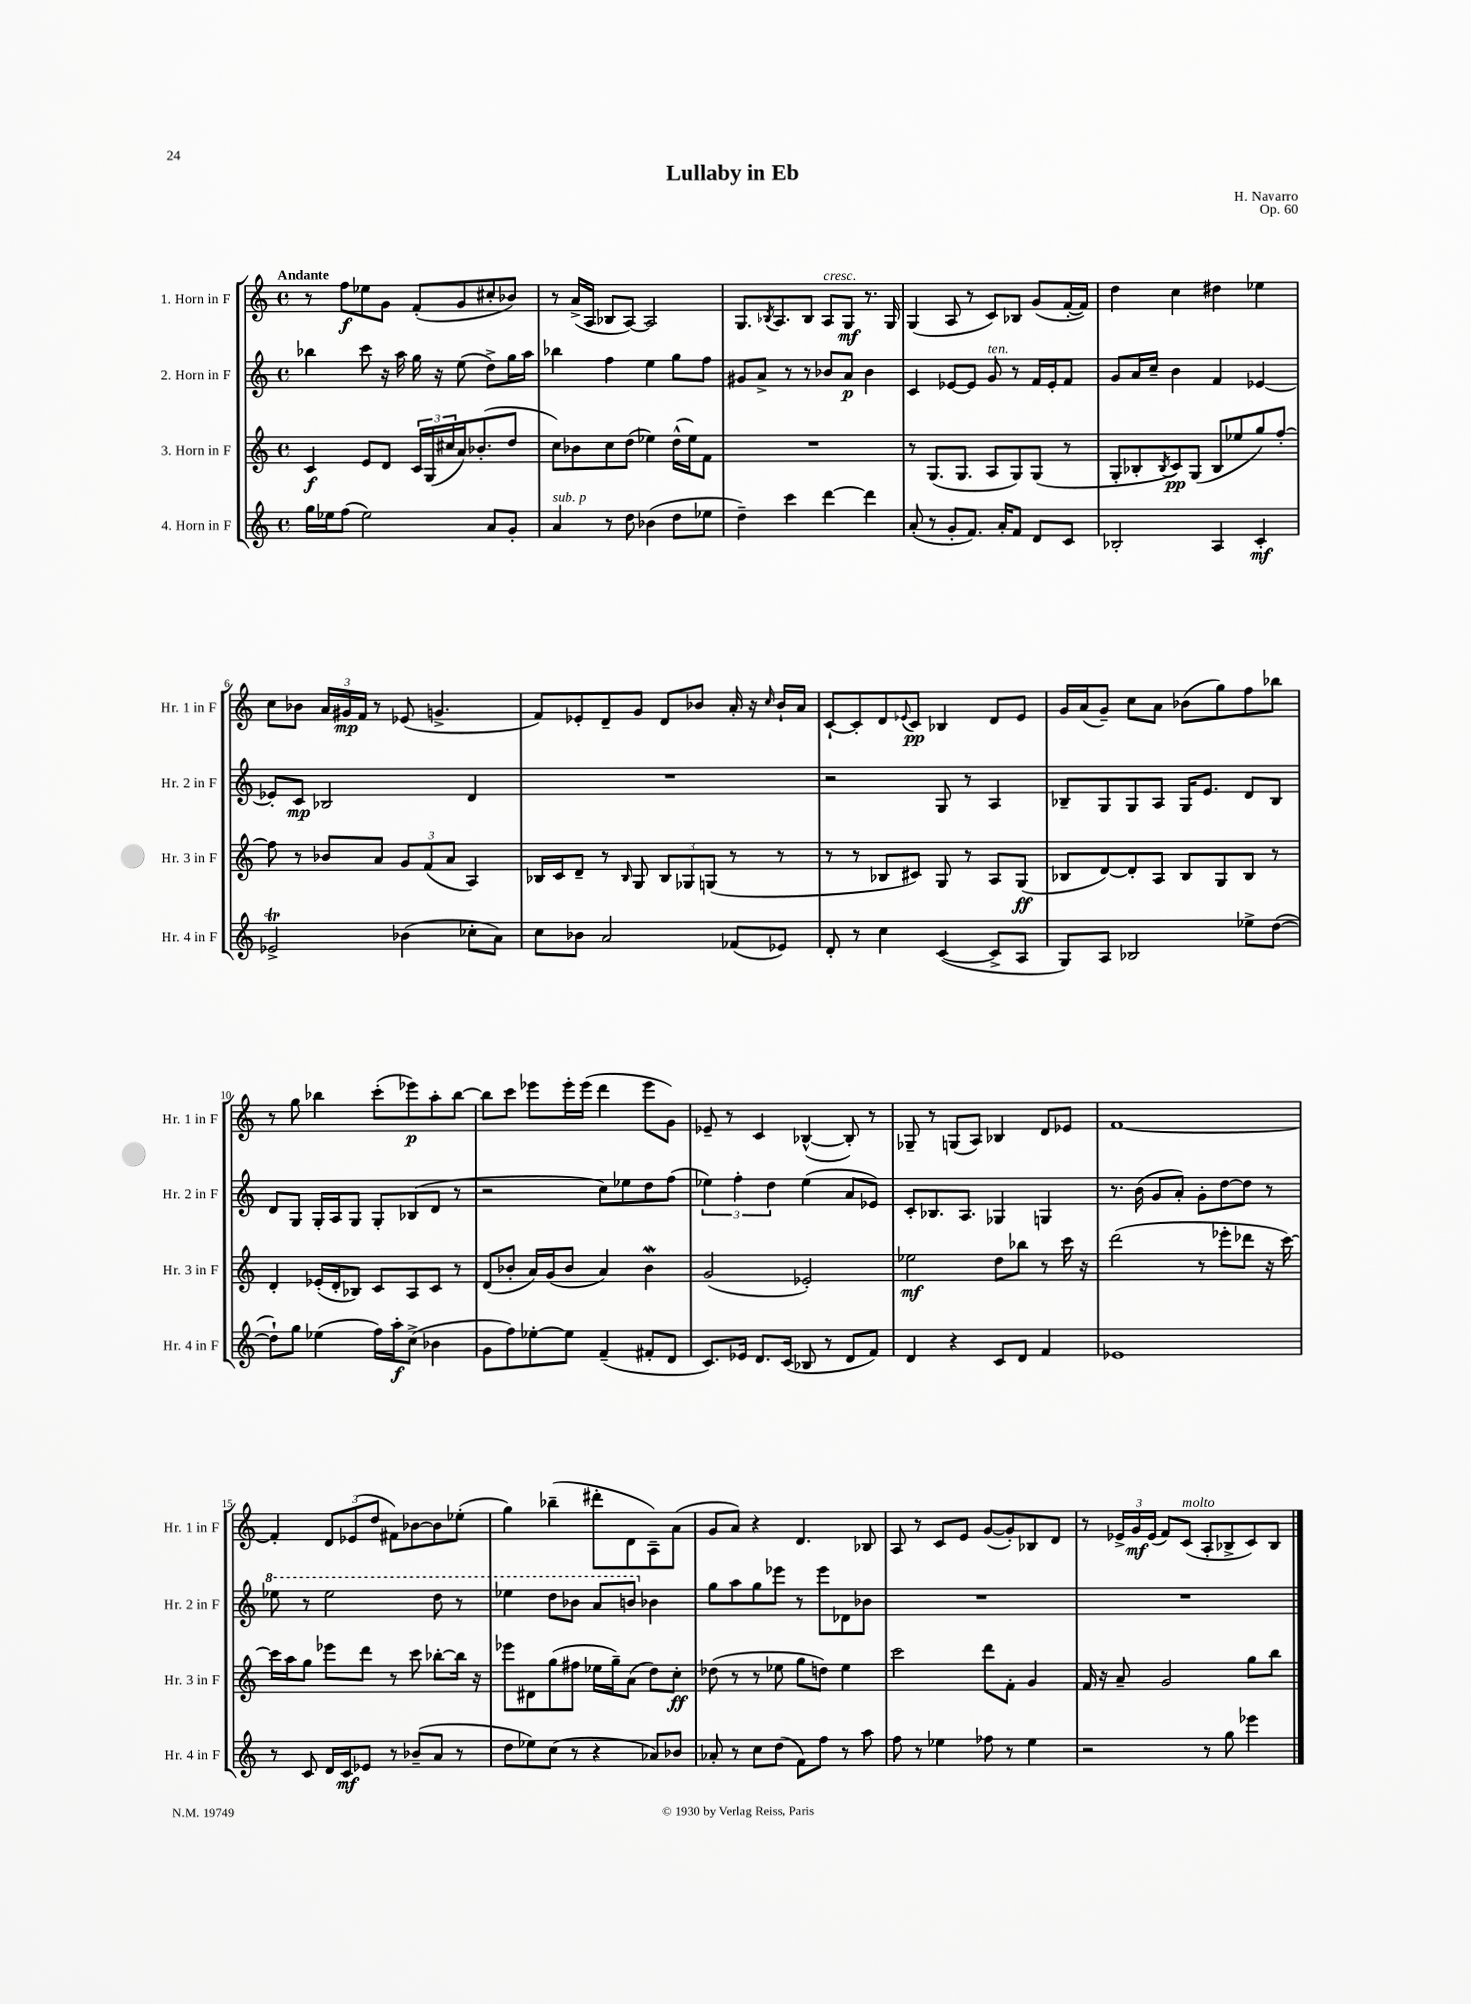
\header { title = "Lullaby in Eb" composer = "H. Navarro" opus = "Op. 60" }
<<
\new StaffGroup <<
\new Staff = "s0" \with { instrumentName = "1. Horn in F" shortInstrumentName = "Hr. 1 in F" } {
    \clef treble \key c \major \defaultTimeSignature \time 4/4 \tempo "Andante"
    r8 f''8\f ees''8 g'8 f'8-.( g'8 cis''8-. bes'8) |
    r8 a'16->( a16 bes8 a8~) a2 |
    g8. \acciaccatura { bes8 } a8. bes8 a8^\markup { \italic "cresc." } g8\mf r8. g16 |
    g4( a8 r8 c'8) bes8 g'8( f'16~-. f'16) |
    d''4 c''4 dis''4 ees''4 |
    c''8 bes'8 \tuplet 3/2 { a'16 gis'16\mp f'16 } r8 ees'8( g'4.-> |
    f'8) ees'8-. d'8-- g'8 d'8 bes'8 a'16-. r16 \grace { c''16 } bes'16-! a'16 |
    c'8~-! c'8-. d'8 \appoggiatura { ees'8 } c'8\pp bes4 d'8 ees'8 |
    g'16 a'16( g'8--) c''8 a'8 bes'8( g''8) f''8 bes''8 |
    r8 g''8 bes''4 c'''8-.( ees'''8\p) a''8-. bes''8~ |
    bes''8 c'''8 ees'''8 ees'''16-. ees'''16( d'''4 ees'''8 g'8) |
    ees'8-- r8 c'4 bes4~-^( bes8-.) r8 |
    ges8-- r8 g8( a8) bes4 d'8 ees'8 |
    f'1~ |
    f'4-. \tuplet 3/2 { d'8 ees'8( d''8 } fis'8) bes'8~ bes'8 ees''8-.( |
    g''4) bes''4--( dis'''8-. d'8 a8--) a'8( |
    g'8 a'8) r4 d'4. bes8 |
    a8 r8 c'8 e'8 g'8~( g'8-.) bes8 d'8 |
    r8 \tuplet 3/2 { ees'16-> g'16\mf ees'16( } f'8) c'8^\markup { \italic "molto" }( a8-. bes8-> c'8) bes8 \bar "|." |
}
\new Staff = "s1" \with { instrumentName = "2. Horn in F" shortInstrumentName = "Hr. 2 in F" } {
    \clef treble \key c \major \defaultTimeSignature \time 4/4
    bes''4 c'''8 r16 a''16 g''16 r16 e''8( d''8->) g''16 a''16 |
    bes''4 f''4 e''4 g''8 f''8 |
    gis'8 a'8-> r8 r8 bes'8 a'8\p bes'4 |
    c'4 ees'8~ ees'8 g'8^\markup { \italic "ten." } r8 f'16 ees'16-. f'8 |
    g'8 a'16 c''16-- b'4 f'4 ees'4~ |
    ees'8-. c'8\mp bes2 d'4 |
    R1 |
    r2 g8 r8 a4 |
    bes8-- g8 g8 a8 g16 e'8. d'8 bes8 |
    d'8 g8 g16-. a16 g8 g8-. bes8( d'8 r8 |
    r2 c''8) ees''8 d''8 f''8( |
    \tuplet 3/2 { ees''4) f''4-. d''4 } ees''4( a'8 ees'8) |
    c'8-. bes8. a8. ges4 g4 |
    r8. b'16( g'8 a'8-.) g'8-. d''8~ d''8 r8 |
    \ottava #1 ees'''8 r8 ees'''2 d'''8 r8 |
    ees'''4 d'''8 bes''8 a''8 b''8 \ottava #0 bes'4 |
    g''8 a''8 g''8 ees'''8 r8 ees'''8 des'8 bes'8 |
    R1 |
    R1 \bar "|." |
}
\new Staff = "s2" \with { instrumentName = "3. Horn in F" shortInstrumentName = "Hr. 3 in F" } {
    \clef treble \key c \major \defaultTimeSignature \time 4/4
    c'4\f e'8 d'8 \tuplet 3/2 { c'16 g16( cis''16 } a'16) bes'8.-.( d''8 |
    c''8) bes'8 c''8 d''8( ees''4) d''16-^( ees''16) f'8 |
    R1 |
    r8 g8.( g8. a8 g8) g8( r8 |
    g8-. bes8-. \acciaccatura { bes8 } c'8\pp) g8( bes8 ees''8 g''8) f''8~-. |
    f''8 r8 bes'8 a'8 \tuplet 3/2 { g'8 f'8( a'8 } a4) |
    bes16 c'16 d'8-- r8 \grace { bes16 } g8 \tuplet 3/2 { bes8 ges8 g8( } r8 r8 |
    r8 r8 bes8 cis'8) g8 r8 a8 g8\ff( |
    bes8 d'8~) d'8-. a8 bes8 g8 bes8 r8 |
    d'4-. ees'16-.( d'16-. bes8) c'8 a8 c'8 r8 |
    d'8( bes'8-. a'16) g'16( bes'8 a'4) bes'4\mordent |
    g'2( ees'2-.) |
    ees''2\mf d''8 bes''8 r8 c'''16 r16 |
    d'''2( r8 ees'''8-. des'''8 r16 c'''16~) |
    c'''16 a''16 g''8 ees'''8 d'''8 r8 c'''8 bes''8~-. bes''16 r16 |
    ees'''8 dis'8 g''8( fis''8 ees''16 g''16--) a'8( d''8) c''8-.\ff |
    des''8( r8 r8 ees''8 g''8 d''8) ees''4 |
    c'''2 d'''8 f'8-. g'4 |
    f'16 r16 a'8-- g'2 g''8 b''8 \bar "|." |
}
\new Staff = "s3" \with { instrumentName = "4. Horn in F" shortInstrumentName = "Hr. 4 in F" } {
    \clef treble \key c \major \defaultTimeSignature \time 4/4
    g''16 ees''16 f''8( ees''2) a'8 g'8-. |
    a'4^\markup { \italic "sub. p" } r8 d''8 bes'4( d''8 ees''8 |
    d''4--) c'''4 d'''4~ d'''4 |
    a'8-.( r8 g'8-. f'8.) a'16-. f'8 d'8 c'8 |
    bes2-. a4 c'4-.\mf |
    ees'2->\trill bes'4( ces''8-. a'8) |
    c''8 bes'8 a'2 fes'8( ees'8) |
    d'8-. r8 c''4 c'4~( c'8-> a8 |
    g8) a8 bes2 ees''8-> d''8~( |
    d''8-!) g''8 ees''4( f''16) a''16-.\f c''8->( bes'4 |
    g'8 f''8) ees''8~-. ees''8 f'4--( fis'8-. d'8 |
    c'8.) ees'16 d'8. c'16( bes8 r8 d'8 f'8) |
    d'4 r4 c'8 d'8 f'4 |
    ees'1 |
    r8 c'8 d'16 c'16\mf ees'8 r8 bes'8--( a'8 r8 |
    d''8 ees''8) c''8( r8 r4 aes'8) bes'8 |
    aes'8-. r8 c''8 d''8( f'8) f''8 r8 a''8 |
    f''8 r8 ees''4 fes''8 r8 ees''4 |
    r2 r8 g''8 ees'''4 \bar "|." |
}
>>
>>
